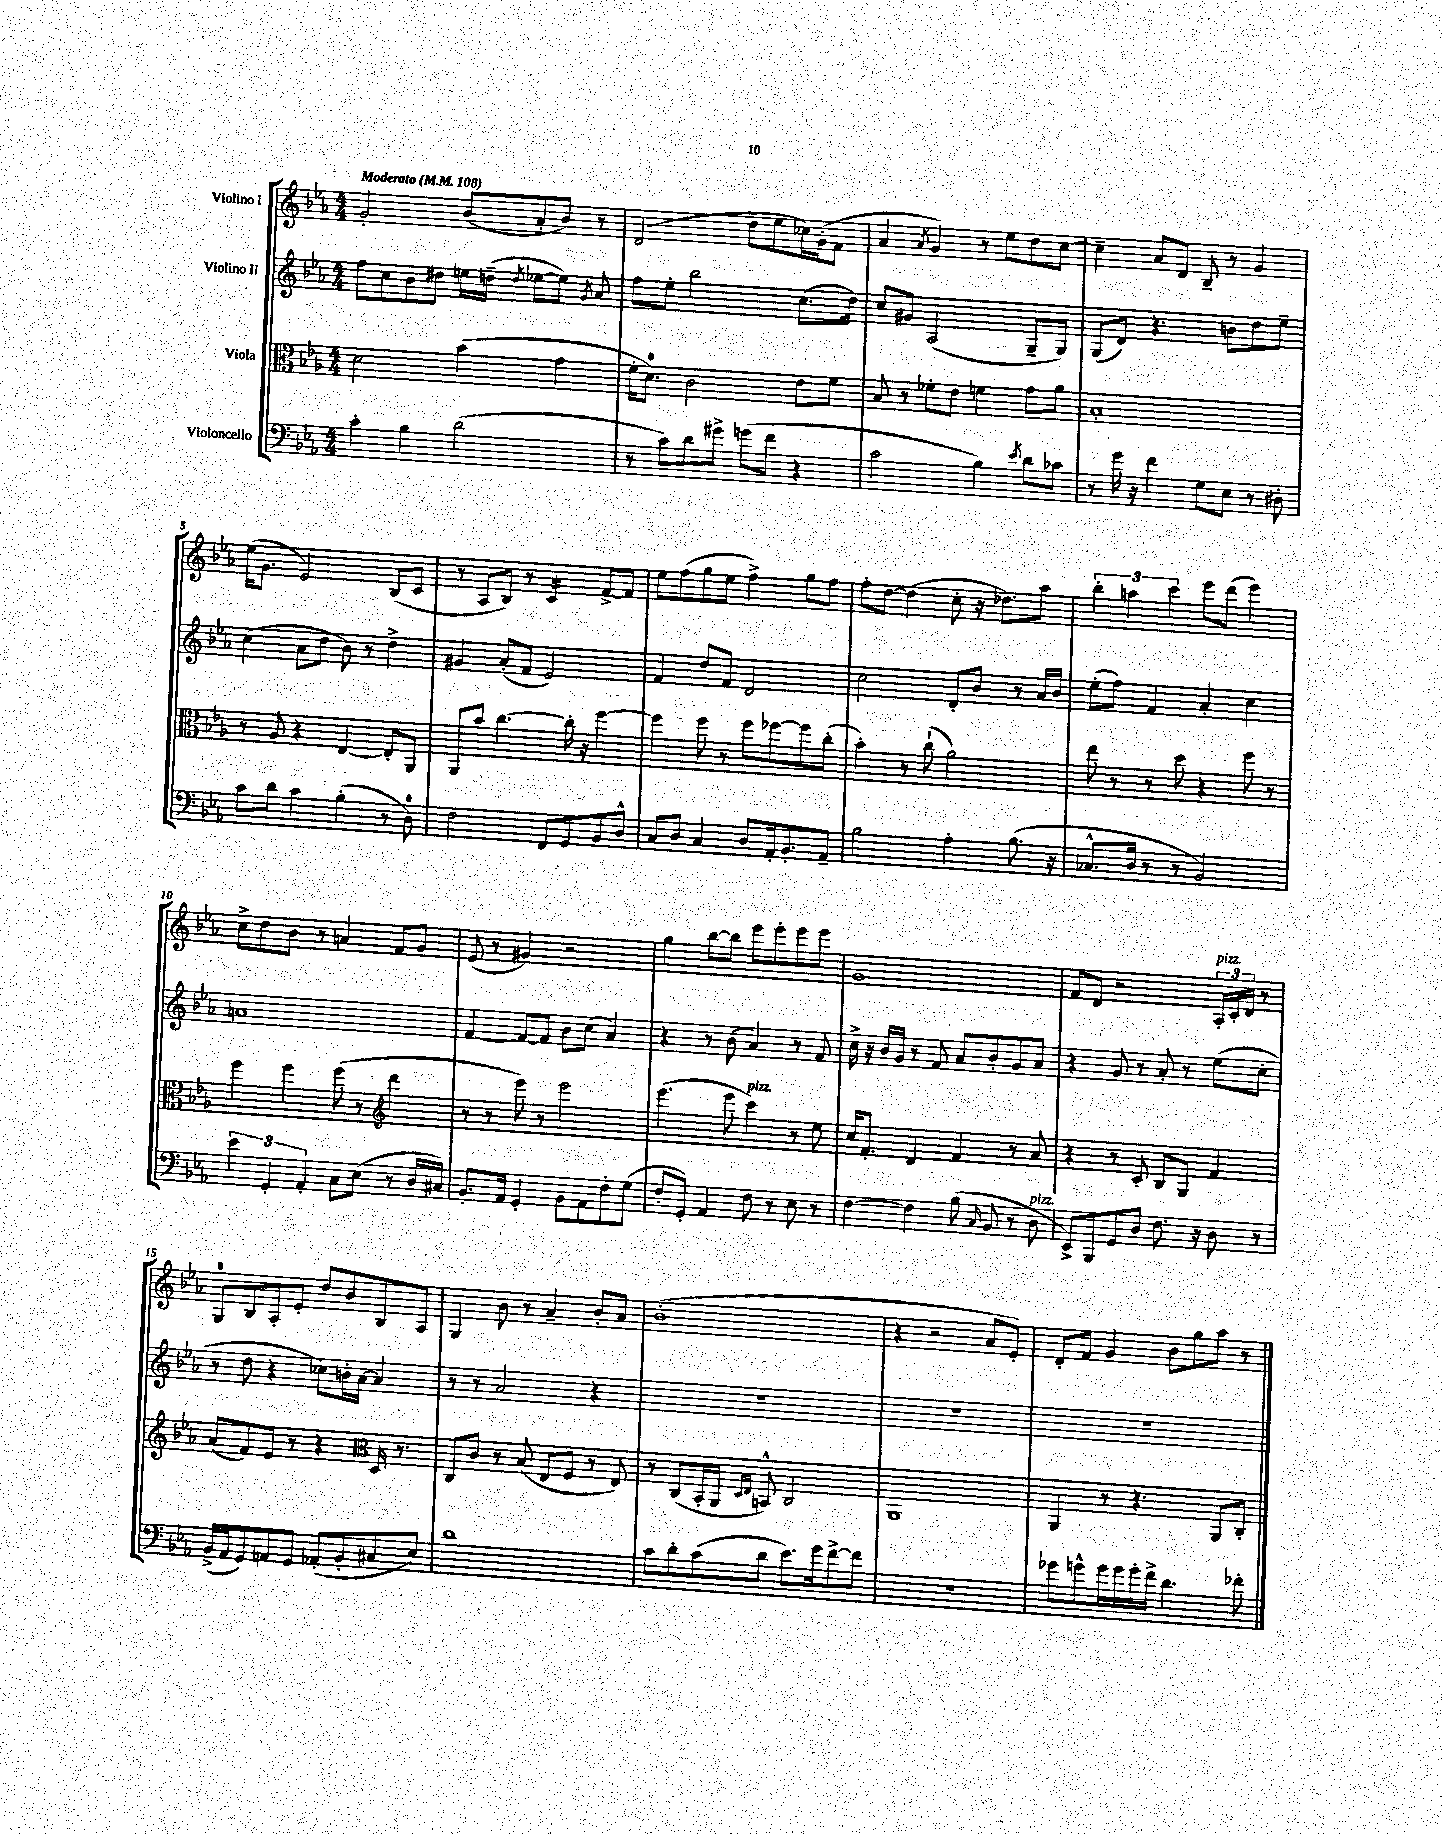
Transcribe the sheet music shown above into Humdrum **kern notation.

**kern	**kern	**kern	**kern
*part4	*part3	*part2	*part1
*staff4	*staff3	*staff2	*staff1
*I"Violoncello	*I"Viola	*I"Violino II	*I"Violino I
*clefF4	*clefC3	*clefG2	*clefG2
*k[b-e-a-]	*k[b-e-a-]	*k[b-e-a-]	*k[b-e-a-]
*M4/4	*M4/4	*M4/4	*M4/4
*MM108	*MM108	*MM108	*MM108
=1	=1	=1	=1
!	!	!	!LO:TX:a:B:t=Moderato
4c'\	2d\	8ff\L	2g'/
.	.	8cc\	.
4B-\	.	8b-\	.
.	.	8dd#X\J	.
(2d\	(4b-\	16een\LL	(8b-/L
.	.	(16ddn~\JJ	.
.	.	8qdd/	.
.	.	[8ee-X\L	8a-'/
.	4g\	8ee-\J])	8b-/J)
.	.	8qg/	.
.	.	8a-/	8r
=2	=2	=2	=2
8r	16f'\KL	8ff\L	(2d/
.	8.d\J)	.	.
8c\L)	.	8ee-'\J	.
8d\	2c\	2bb-\	.
8g#X^\J	.	.	.
(8gn\L	.	.	8dd\L
8f\J	.	.	8ee-\
4r	8e-\L	(8.cc\L	16cc-X\L)
.	.	.	(16g'\J
.	8f\J	.	8f\J
.	.	16dd\Jk)	.
=3	=3	=3	=3
2c\	8B-/	8cc/L	4a-/
.	8r	8g#X/J	.
.	.	.	8qa-/
.	8f-X'\L	(2A-/	4g/)
.	8e-\J	.	.
4B-\)	4fn\	.	8r
.	.	.	8ee-\L
8qe-/	.	.	.
8d\L	8g\L	8G~/L	8dd\
8c-X\J	8a-\J	8G/J)	[8cc\J
=4	=4	=4	=4
8r	1B-'	(8G/L	4cc~\]
16g\	.	8d/J)	.
16r	.	.	.
4f\	.	4.r	8a-/L
.	.	.	8d/J
8G\L	.	.	8B-~/
8E-\J	.	8bn\L	8r
8r	.	8dd\	4g/
8D#X'\	.	8ee-~\J	.
!!LO:LB:g=z
=5	=5	=5	=5
8c\L	8r	(4cc\	(16ee-\KL
.	.	.	8.g\J
8d\J	8A-/	.	.
4c\	4r	8a-\L	2e-/)
.	.	8dd\J	.
(4B-'\	[4E-/	8b-\)	.
.	.	8r	.
8r	8E-'/L]	4dd^\	(8B-/L
8D\)	8AA-/J	.	8c/J
=6	=6	=6	=6
2F\	8AA-/L	4g#X/	8r
.	8b-/J	.	8A-/L
.	[4.cc\	(8a-'/L	8B-/J)
.	.	8f/J	8r
*	*	*	*tremolo
8FF/L	.	2e-/)	16c/LL
.	.	.	16c/
8GG/	16cc'\]	.	16c/
.	16r	.	16c/JJ
*	*	*	*Xtremolo
8BB-/	[4ff\	.	[8f^/L
8D^^/J	.	.	8f/J]
=7	=7	=7	=7
8C/L	4ff\]	4f/	8ee-\L
8D/J	.	.	(8ff\
4C/	8ff\	8dd/L	8gg\
.	8r	8f/J	8ee-\J
8D/L	8ff\L	2d/	4ff^\)
16AA-'/k	[8ff-X\	.	.
8.BB-'/	.	.	.
.	8ff-\]	.	8gg\L
8AA-~/J	(8cc'\J	.	8ff\J
=8	=8	=8	=8
2B-\	4b-'\)	2cc\	8ff'\L
.	.	.	[8dd\J
.	8r	.	(4dd\]
.	(8cc`\	.	.
4A-'\	2a-\)	8d'/L	8cc'\
.	.	8b-/J	16r
.	.	.	8.dd-X\L)
(8.B-\	.	8r	.
.	.	16a-/LL	8aa-\J
16r	.	16b-/JJ	.
=9	=9	=9	=9
8.C-X^^/L	8ee-\	(8ee-'\L	6bb-'\
.	8r	8ff\J)	.
.	.	.	6aan\
16D/Jk	.	.	.
8r	8r	4f/	.
.	.	.	6ccc\
8r	8dd\	.	.
2BB-/)	4r	4a-'/	8eee-\L
.	.	.	(8ddd\J
.	8ff\	4cc\	4eee-\)
.	8r	.	.
!!LO:LB:g=z
=10	=10	=10	=10
6e-\	4ff\	1an	8cc^\L
.	.	.	8dd\
6GG'/	.	.	.
.	4ff\	.	8b-\J
6AA-'/	.	.	.
.	.	.	8r
8C\L	(8ff\	.	4an/
(8E-\J	8r	.	.
*	*clefG2	*	*
8r	4ddd\	.	8f/L
16D/LL	.	.	8g/J
16C#X/JJ)	.	.	.
=11	=11	=11	=11
8.BB-'/L	8r	[4f/	(8e-/
.	8r	.	8r
16AA-/Jk	.	.	.
4GG'/	8eee-\)	8f/L_	4g#X/)
.	8r	8f/J]	.
8BB-\L	2eee-\	8b-\L	2r
8AA-\	.	(8cc\J	.
8F'\	.	4a-/)	.
(8G\J	.	.	.
=12	=12	=12	=12
8F'/L	(4.eee-\	4r	4gg\
8GG'/J)	.	.	.
4AA-/	.	8r	[8bb-\L
.	8eee-\	(8b-\	8bb-\J]
!	!LO:TX:a:i:t=pizz.	!	!
8F\	4ccc\)	4a-/)	8eee-\L
8r	.	.	8eee-'\
8E-\	8r	8r	8eee-\
8r	8ee-\	8f/	8eee-\J
=13	=13	=13	=13
[4F\	16cc/KL	16cc^\	1g
.	8.f'/J	16r	.
.	.	16b-/LL	.
.	.	16g/JJ	.
4F\]	4d/	8r	.
.	.	8f/	.
(8B-\	4f/	8a-/L	.
16qqC/	.	.	.
8BB-/	.	8b-'/	.
8r	8r	8g/	.
!LO:TX:a:i:t=pizz.	!	!	!
8D\	8a-/	8a-/J	.
=14	=14	=14	=14
8EE-^/L)	4r	4r	8f/L
8BBB-/	.	.	8d/J
8GG/	8r	8g/	2r
8D/J	8c'/	8r	.
8.F\	8B-/L	8a-'/	.
.	8G/J	8r	.
16r	.	.	.
!	!	!	!LO:TX:a:i:t=pizz.
8D\	4f/	(8ee-\L	24A-'/LL
.	.	.	24c'/
.	.	.	24d/JJ
8r	.	8cc'\J	8r
!!LO:LB:g=z
=15	=15	=15	=15
(16BB-^/LL	(8a-/L	8r	8G/L
16AA-/J	.	.	.
8GG/)	8f/)	8dd\	8B-/
8AAn/	8e-/J	4r	8A-'/
8GG/J	8r	.	8e-'/J
(8AA-X'/L	4r	8cc-X\L)	8dd/L
8BB-'/	.	16bn'\L	8b-/
.	.	[16a-\JJ	.
*	*clefC3	*	*
8C#X/	16D/	4a-/]	8B-/
.	8.r	.	.
8E-/J)	.	.	8A-/J
=16	=16	=16	=16
1d	8C/L	8r	4G/
.	8c/J	8r	.
.	8r	2a-/	8b-\
.	(8B-/	.	8r
.	8E-/L	.	4a-~/
.	8F/J	.	.
.	8r	4r	8b-'/L
.	8E-/)	.	8a-/J
=17	=17	=17	=17
8c\L	8r	1r	(1b-'
8d'\	(8C/L	.	.
(8c\	16BB-'/L	.	.
.	16AA-/JJ	.	.
.	16qqD/LL	.	.
.	16qqE-/JJ	.	.
8d\J	8BBn^^/)	.	.
8.e-\L)	2C/	.	.
16g\k	.	.	.
[8f^\	.	.	.
8f\J]	.	.	.
=18	=18	=18	=18
1r	1AA-	1r	4r
.	.	.	2r
.	.	.	8a-/L
.	.	.	8e-'/J)
=19	=19	=19	=19
8g-X\L	4AA-/	1r	8d'/L
8gn^^\	.	.	8f/J
16g\L	8r	.	4g/
16g\	.	.	.
16g'\	4.r	.	.
16f^\JJ	.	.	.
4.d\	.	.	8b-\L
.	.	.	8gg\
.	8AA-/L	.	8aa-\J
8f-X'\	8C'/J	.	8r
==	==	==	==
*-	*-	*-	*-
